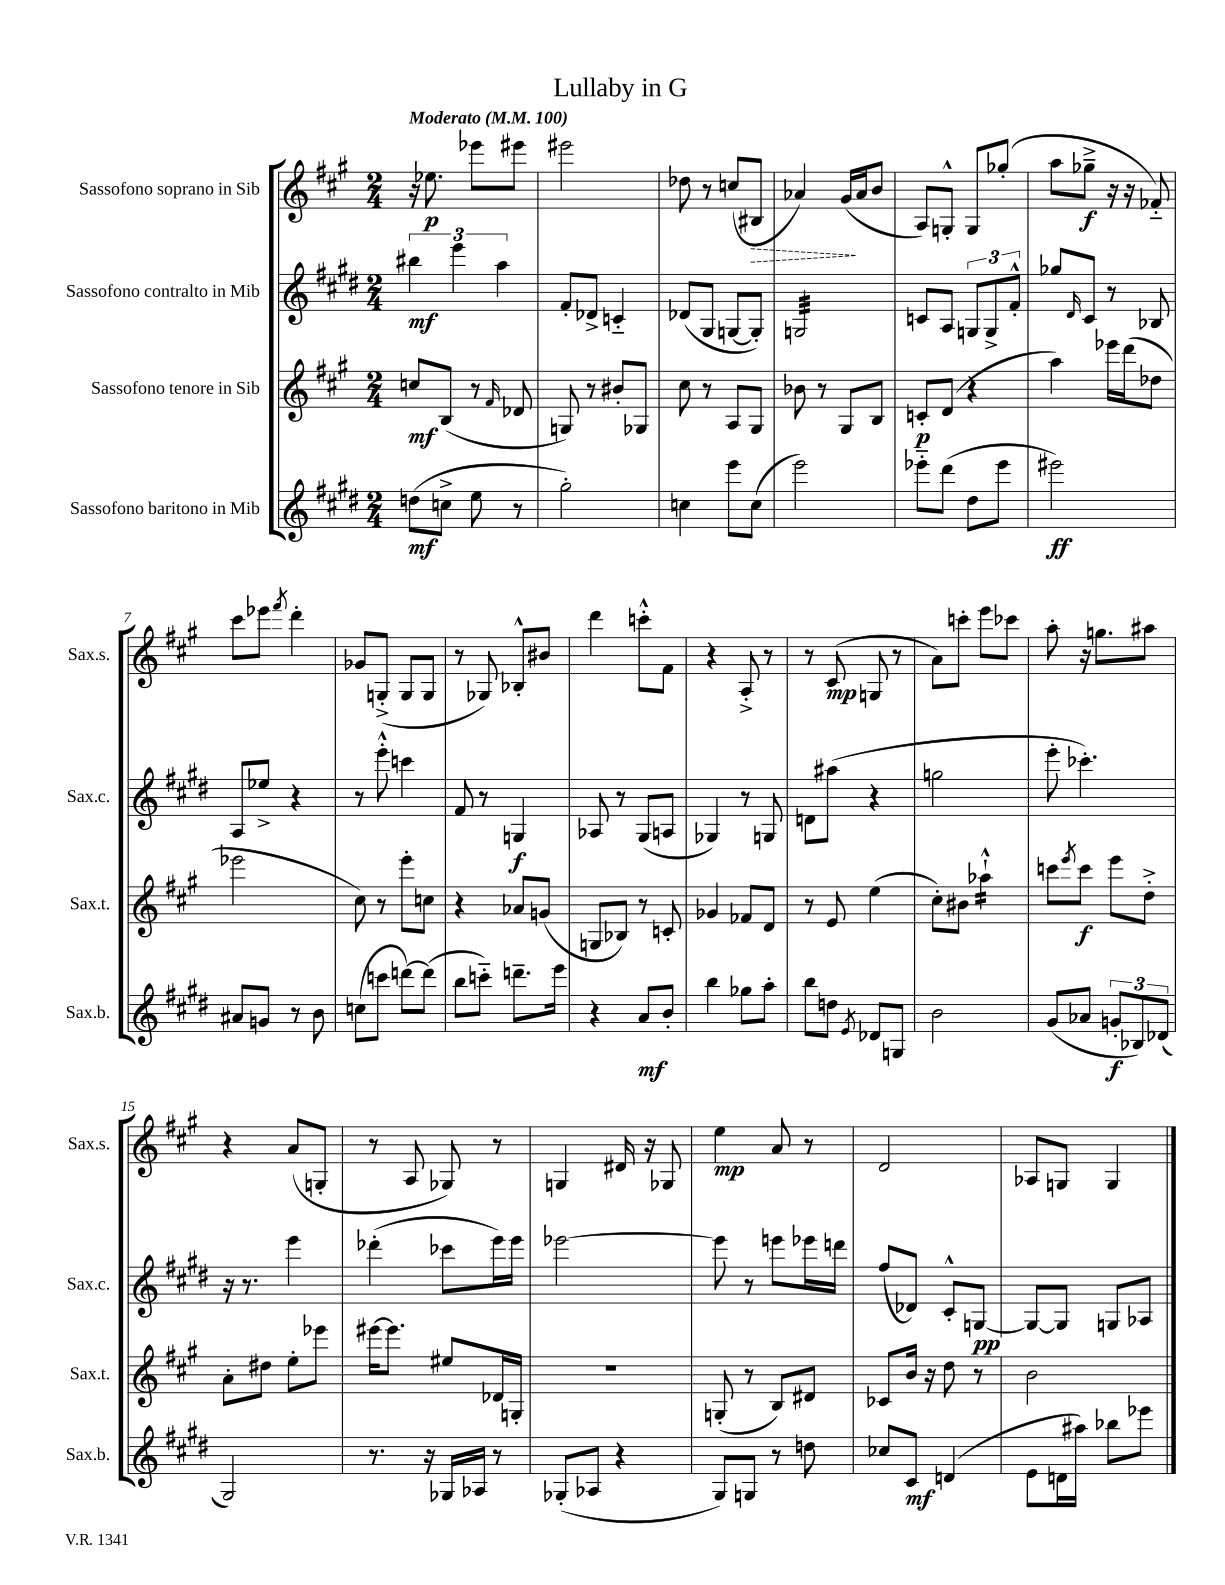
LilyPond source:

\header { title = "Lullaby in G" }
<<
\new StaffGroup <<
\new Staff = "s0" \with { instrumentName = "Sassofono soprano in Sib" shortInstrumentName = "Sax.s." } {
    \clef treble \key a \major \numericTimeSignature \time 2/4 \tempo "Moderato" 4 = 100
    r16 ees''8.\p ees'''8 eis'''8 |
    eis'''2 |
    des''8 r8 c''8( \once \override Hairpin.style = #'dashed-line bis8\> |
    aes'4) gis'16\!( aes'16 b'8 |
    a8) g8-.-^ g8 ges''8-.( |
    a''8 ges''8--->\f r16 r16 fes'8-_) |
    cis'''8 ees'''8 \acciaccatura { fis'''8 } d'''4-. |
    ges'8 g8-.->( g8 g8 |
    r8 ges8) bes8-.-^ bis'8 |
    d'''4 c'''8-.-^ fis'8 |
    r4 a8-.-> r8 |
    r8 cis'8\mp( g8 r8 |
    a'8) c'''8-. e'''8 ces'''8 |
    a''8-. r16 g''8. ais''8 |
    r4 a'8( g8-. |
    r8 a8 ges8) r8 |
    g4 dis'16 r16 ges8 |
    e''4\mp a'8 r8 |
    d'2 |
    aes8 g8 g4 \bar "|." |
}
\new Staff = "s1" \with { instrumentName = "Sassofono contralto in Mib" shortInstrumentName = "Sax.c." } {
    \clef treble \key e \major \numericTimeSignature \time 2/4
    \tuplet 3/2 { bis''4\mf e'''4 a''4 } |
    fis'8-. des'8-> c'4-_ |
    des'8( gis8 g8~ g8-.) |
    g2:32 |
    c'8 a8 \tuplet 3/2 { g8 g8-> fis'8-.-^ } |
    ges''8 \grace { dis'16 } cis'8 r8 bes8 |
    a8 ees''8-> r4 |
    r8 e'''8-.-^ c'''4 |
    fis'8 r8 g4\f |
    aes8 r8 gis8( a8 |
    ges4) r8 g8 |
    d'8 ais''8( r4 |
    g''2 |
    e'''8-. ces'''4.-.) |
    r16 r8. e'''4 |
    des'''4-.( ces'''8 e'''16) e'''16 |
    ees'''2~ |
    ees'''8 r8 e'''8 ees'''16 d'''16 |
    fis''8( des'8) cis'8-.-^ g8~\pp |
    g8~ g8 g8 aes8 \bar "|." |
}
\new Staff = "s2" \with { instrumentName = "Sassofono tenore in Sib" shortInstrumentName = "Sax.t." } {
    \clef treble \key a \major \numericTimeSignature \time 2/4
    c''8\mf b8( r8 \grace { fis'16 } des'8 |
    g8) r8 bis'8-. ges8 |
    cis''8 r8 a8 gis8 |
    bes'8 r8 gis8 b8 |
    c'8-.\p d'8( r4 |
    a''4) ees'''16 d'''16( des''8 |
    ees'''2 |
    cis''8) r8 e'''8-. c''8 |
    r4 aes'8 g'8( |
    g8 bes8) r8 c'8-. |
    ges'4 fes'8 d'8 |
    r8 e'8 e''4( |
    cis''8-.) bis'8 aes''4:16-!-^ |
    c'''8 \acciaccatura { e'''8 } c'''8\f e'''8 d''8-.-> |
    a'8-. dis''8 e''8-. ees'''8 |
    eis'''16~ eis'''8. eis''8 des'16 g16-. |
    R2 |
    g8-.( r8 b8) dis'8 |
    ces'8 b'16 r16 d''8 r8 |
    b'2 \bar "|." |
}
\new Staff = "s3" \with { instrumentName = "Sassofono baritono in Mib" shortInstrumentName = "Sax.b." } {
    \clef treble \key e \major \numericTimeSignature \time 2/4
    d''8\mf( c''8-> e''8 r8 |
    gis''2-.) |
    c''4 e'''8 c''8( |
    e'''2) |
    ees'''8-_ dis'''8( dis''8 ees'''8 |
    eis'''2\ff) |
    ais'8 g'8 r8 b'8 |
    c''8( c'''8 d'''8~) d'''8( |
    b''8 c'''8-_) d'''8.-- e'''16 |
    r4 a'8\mf b'8-. |
    b''4 ges''8 a''8-. |
    b''8 d''8 \acciaccatura { e'8 } des'8 g8 |
    b'2 |
    gis'8( aes'8 \tuplet 3/2 { g'8-.\f bes8) des'8( } |
    gis2) |
    r8. r16 ges16 aes16 r8 |
    ges8-.( aes8 r4 |
    gis8) g8 r8 d''8 |
    ces''8 cis'8\mf d'4( |
    e'8 d'16 ais''16) bes''8 ees'''8 \bar "|." |
}
>>
>>
